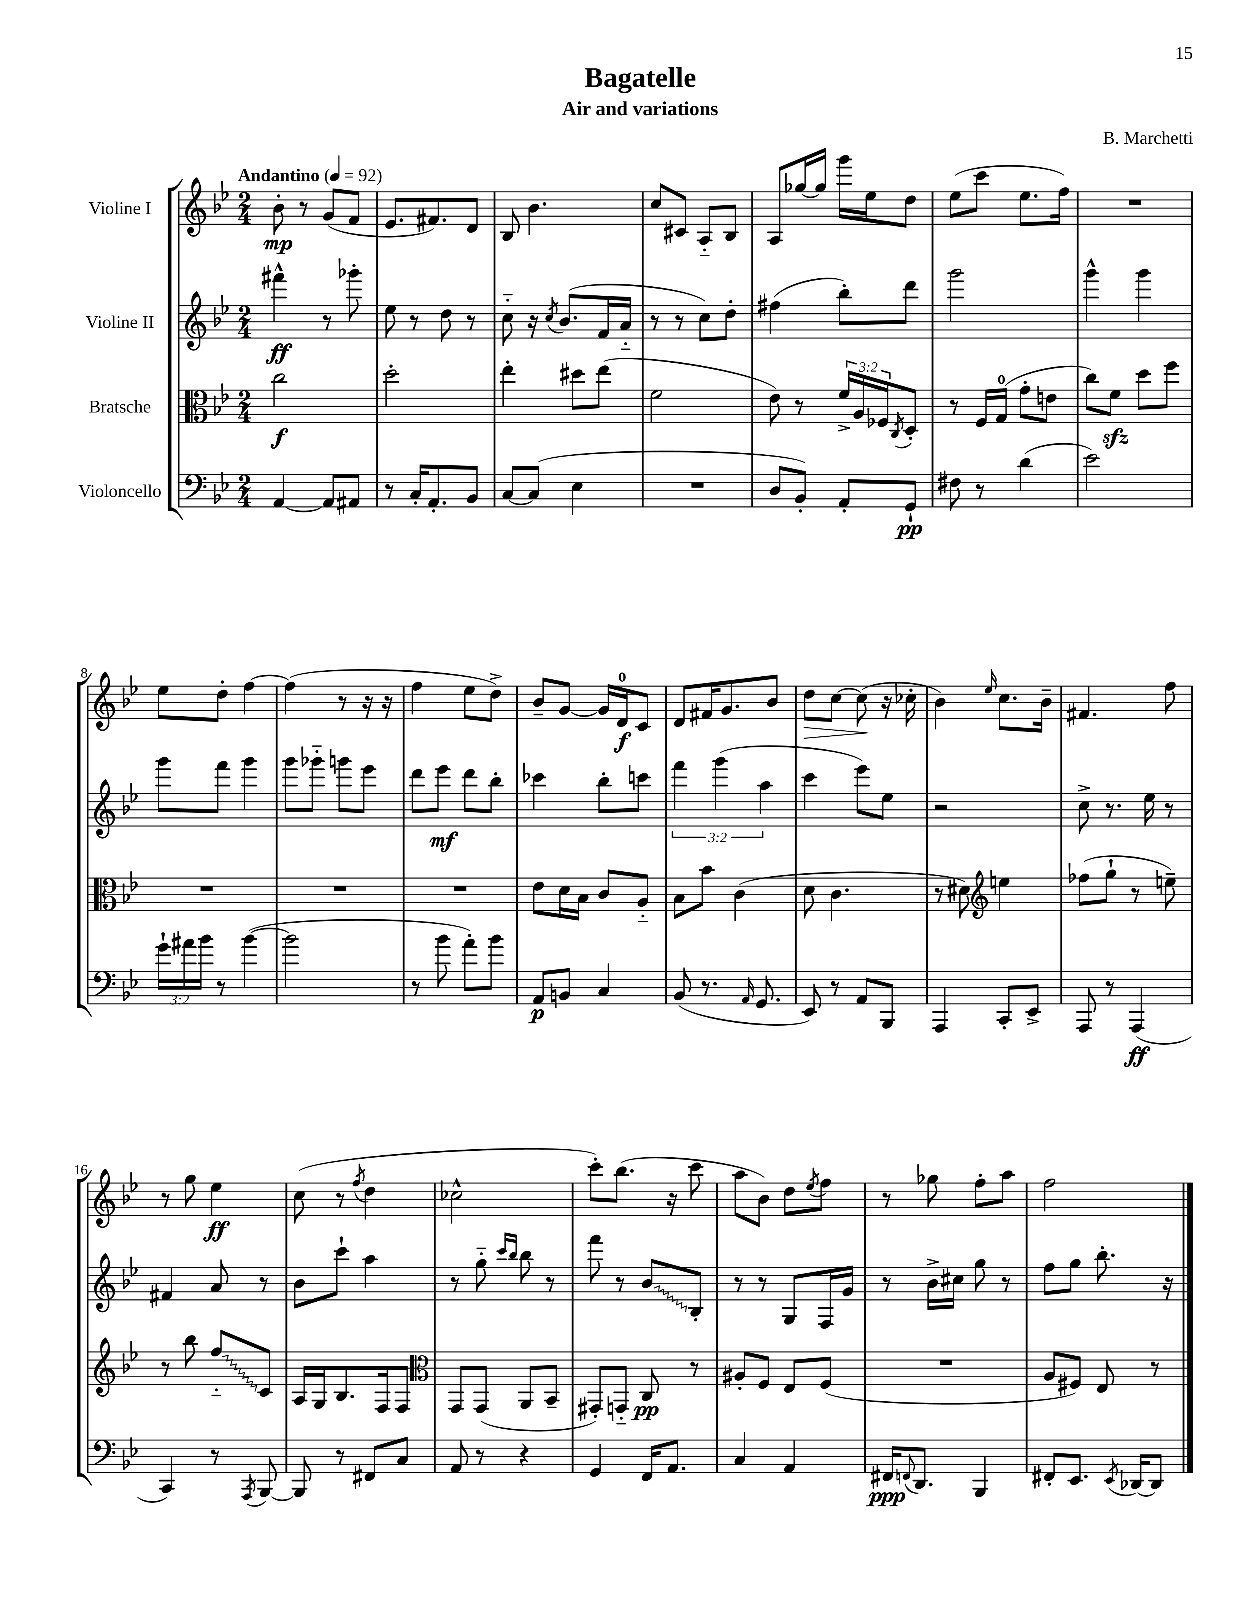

**kern	**kern	**kern	**kern
*staff4	*staff3	*staff2	*staff1
*clefF4	*clefC3	*clefG2	*clefG2
*k[b-e-]	*k[b-e-]	*k[b-e-]	*k[b-e-]
*M2/4	*M2/4	*M2/4	*M2/4
*MM92	*MM92	*MM92	*MM92
[4AA/	2cc\	4fff#^^\	8b-'\
.	.	.	8r
8AA/]L	.	8r	(8g/L
8AA#/J	.	8ggg-'\	8f/J
=	=	=	=
8r	2dd'\	8ee-\	8.e-/L
16C'/LK	.	8r	.
8.AA'/	.	.	8.f#/)
.	.	8dd\	.
8BB-/J	.	8r	8d/J
=	=	=	=
[8C/L	4ee-'\	8cc'~\	8B-/
(8C/]J	.	16r	4.b-\
.	.	8qcc/	.
.	.	(8.b-/L	.
4E-\	8dd#\L	.	.
.	(8ee-\J	16f/L	.
.	.	16a'~/JJ	.
=	=	=	=
2r	2f\	8r	8cc/L
.	.	8r	8c#/J
.	.	8cc\L)	8A'~/L
.	.	8dd'\J	8B-/J
=	=	=	=
8D/L	8e-\)	(4ff#\	8A/L
8BB-'/J)	8r	.	[16gg-/L
.	.	.	16gg-/]JJ
8AA'/L	24f^/LL	8bb-'\L)	16ggg\LL
.	24A/	.	.
.	.	.	16ee-\J
.	24F-/J	.	.
.	8qC/	.	.
8GG`/J	8D'/J	8ddd\J	8dd\J
=	=	=	=
8F#\	8r	2ggg\	(8ee-\L
8r	16F/LL	.	8ccc\J
.	(16G/JJ	.	.
(4d\	8g'\L	.	8.ee-\L
.	8e\J	.	.
.	.	.	16ff\Jk)
=	=	=	=
2e-\)	8cc\L)	4ggg^^\	2r
.	8f\J	.	.
.	8dd\L	4ggg\	.
.	8ff\J	.	.
=	=	=	=
24g`\LL	2r	8ggg\L	8ee-\L
24a#\	.	.	.
24b-\JJ	.	.	.
8r	.	8fff\J	8dd'\J
([4b-\	.	4ggg\	[4ff\
=	=	=	=
2b-\]	2r	8ggg\L	(4ff\]
.	.	8ggg-'~\J	.
.	.	8ggg\L	8r
.	.	8eee-\J	16r
.	.	.	16r
=	=	=	=
8r	2r	8ddd\L	4ff\
8b-\	.	8eee-\J	.
8a'\L)	.	8ddd\L	8ee-\L
8b-\J	.	8bb-'\J	8dd^\J)
=	=	=	=
8AA/L	8e-\L	4ccc-\	8b-~/L
8BB/J	16d\L	.	[8g/J
.	16B-\JJ	.	.
4C/	8c/L	8bb-'\L	16g/]LL
.	.	.	16d/J
.	8A'~/J	8ccc\J	8c/J
=	=	=	=
(8BB-/	8B-\L	6fff\	8d/L
8.r	8b-\J	.	16f#/K
.	.	(6ggg\	.
.	.	.	8.g/
.	(4c\	.	.
16qqAA/	.	.	.
8.GG/	.	.	.
.	.	6aa\	.
.	.	.	8b-/J
=	=	=	=
8EE-/)	8d\	4ccc\	8dd\L
8r	4.c\	.	[8cc\J
8AA/L	.	8eee-\L)	(8cc\]
8BBB-/J	.	8ee-\J	16r
.	.	.	16cc-'\
=	=	=	=
4AAA/	8r	2r	4b-\)
.	8d#\)	.	.
*	*clefG2	*	*
.	.	.	16qqee-/
8CC'/L	4ee\	.	8.cc\L
8EE-^/J	.	.	.
.	.	.	16b-~\Jk
=	=	=	=
8AAA/	(8ff-\L	8cc^\	4.f#/
8r	8gg`\J	8.r	.
(4AAA/	8r	.	.
.	.	16ee-\	.
.	8ee~\)	8r	8ff\
=	=	=	=
4CC/)	8r	4f#/	8r
.	8bb-\	.	8gg\
8r	8ff'~/L	8a/	4ee-\
8qAAA/	.	.	.
[8BBB-/	8c/J	8r	.
=	=	=	=
8BBB-/]	16A/LL	8b-\L	(8cc\
.	16G/J	.	.
8r	8.B-/	8ccc`\J	8r
.	.	.	8qff/
8FF#/L	.	4aa\	4dd\
.	16F/k	.	.
8C/J	8F/J	.	.
=	=	=	=
*	*clefC3	*	*
8AA/	8GG/L	8r	2cc-^^\
8r	(8GG/J	8gg'~\	.
.	.	16qqccc/LL	.
.	.	16qqbb-/JJ	.
4r	8AA/L	8bb-\	.
.	8BB-~/J	8r	.
=	=	=	=
4GG/	8GG#'/L)	8fff\	8ccc'\L)
.	8GG'~/J	8r	(8.bb-\J
16FF/LK	8C/	8b-/L	.
8.AA/J	.	.	16r
.	8r	8B-'/J	8ccc\
=	=	=	=
4C/	8A#'/L	8r	8aa\L
.	8F/J	8r	8b-\J)
4AA/	8E-/L	8G/L	8dd\L
.	.	.	8qee-/
.	(8F/J	16F/L	8ff\J
.	.	16g/JJ	.
=	=	=	=
16FF#/LK	2r	8r	8r
8qqFF/	.	.	.
8.DD/J	.	.	.
.	.	16b-^\LL	8gg-\
.	.	16cc#\JJ	.
4BBB-/	.	8gg\	8ff'\L
.	.	8r	8aa\J
=	=	=	=
8FF#'/L	8A/L	8ff\L	2ff\
8.EE-/J	8F#/J)	8gg\J	.
.	8E-/	8.bb-'\	.
8qEE-/	.	.	.
[16DD-/LK	.	.	.
8DD-/]J	8r	.	.
.	.	16r	.
==	==	==	==
*-	*-	*-	*-
